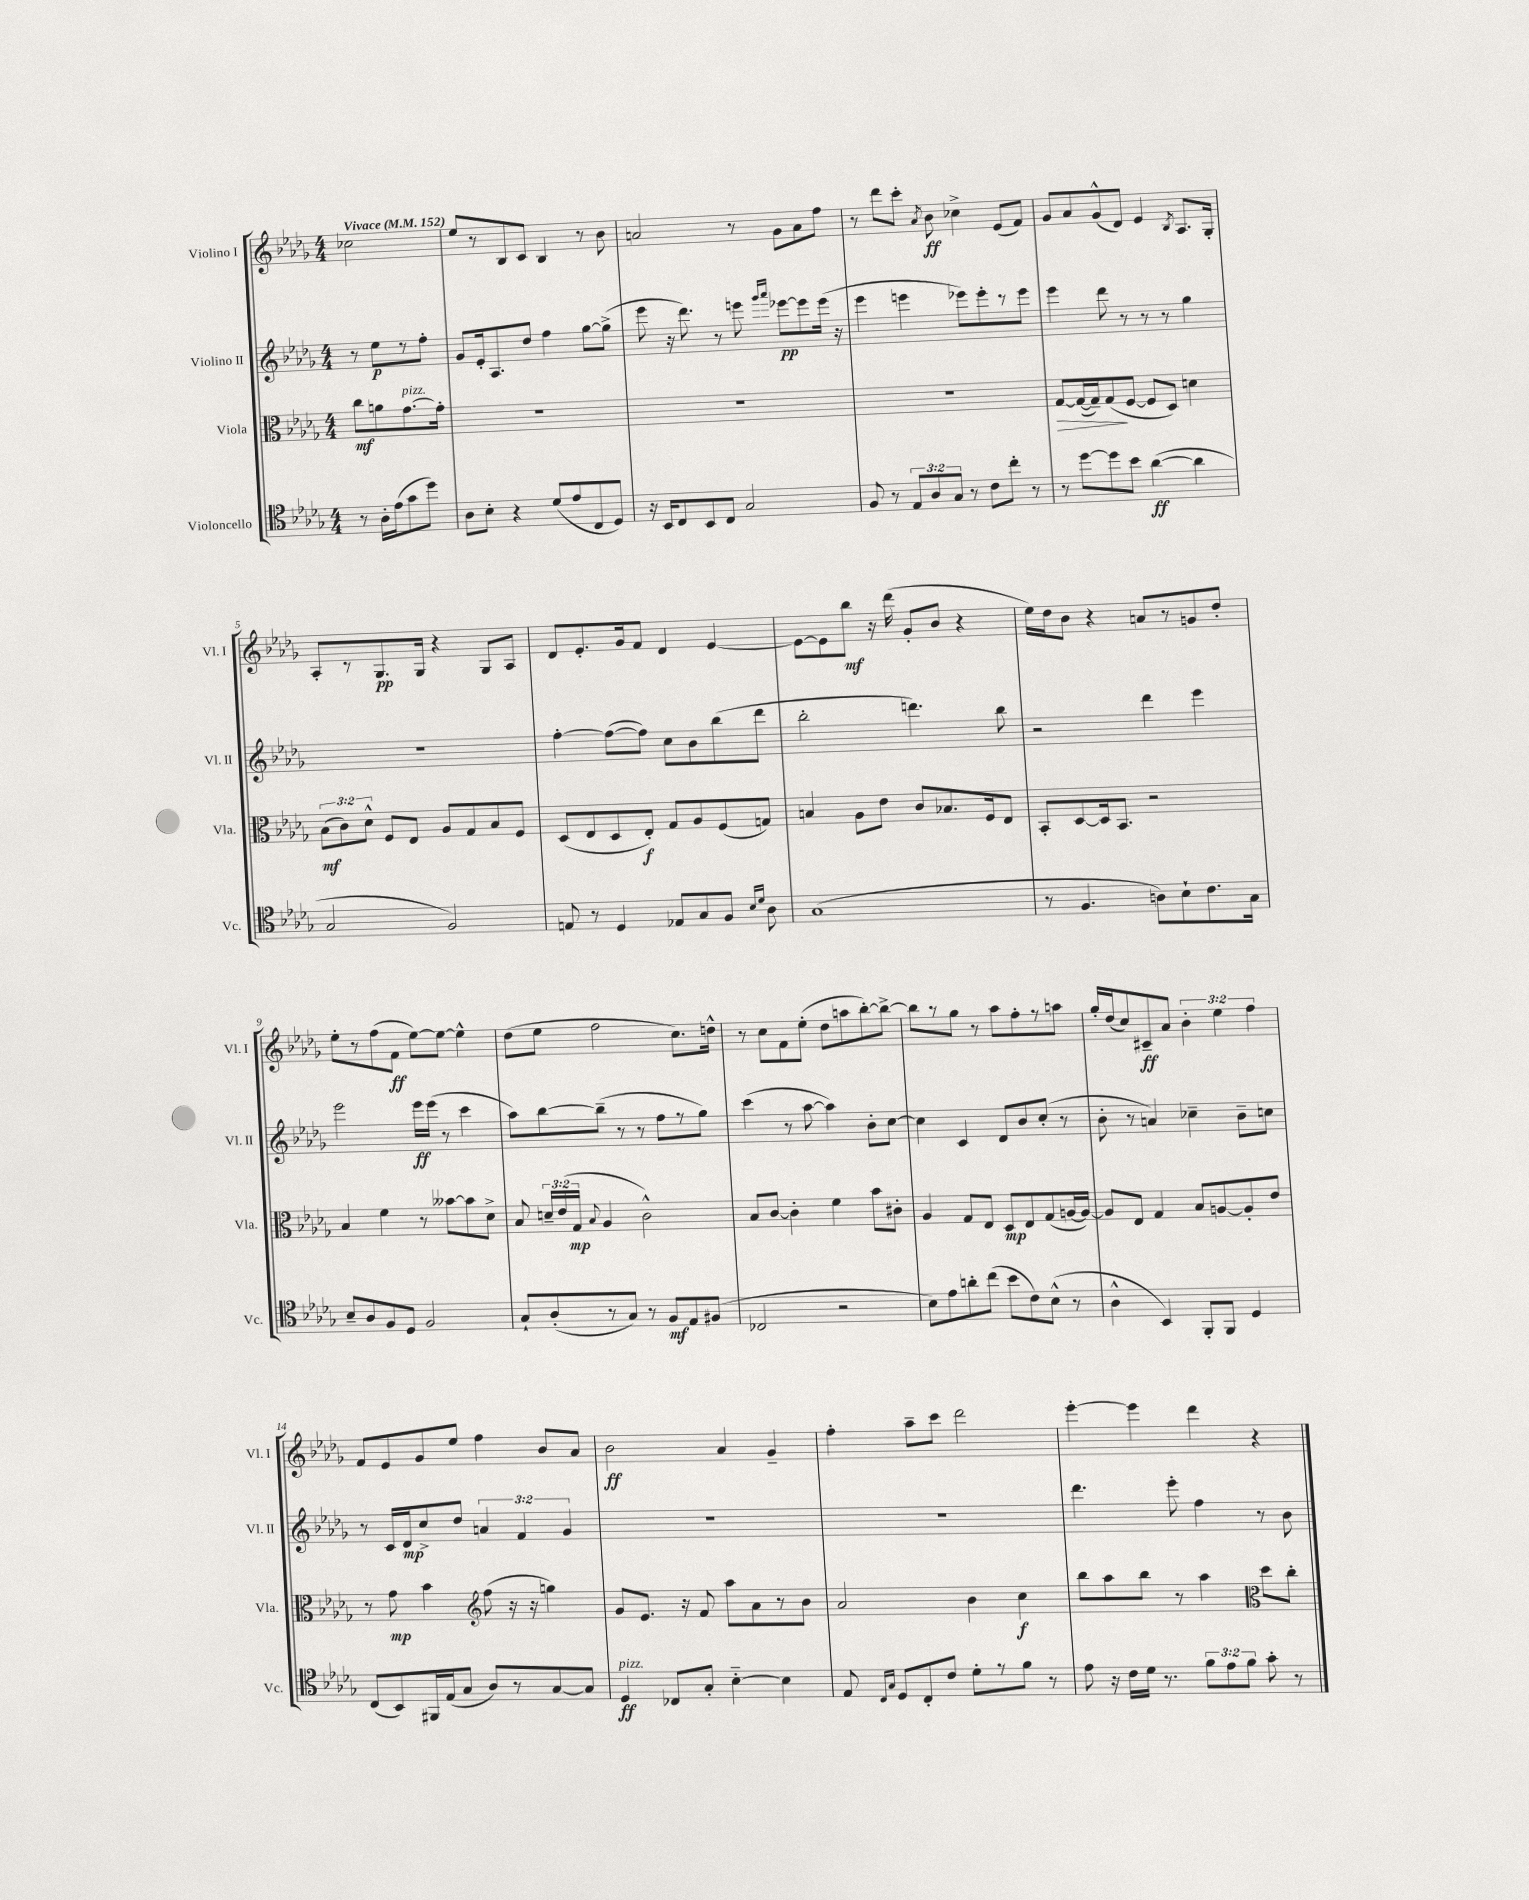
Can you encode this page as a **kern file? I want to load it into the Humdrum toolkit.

**kern	**kern	**kern	**kern
*staff4	*staff3	*staff2	*staff1
*clefC4	*clefC3	*clefG2	*clefG2
*k[b-e-a-d-g-]	*k[b-e-a-d-g-]	*k[b-e-a-d-g-]	*k[b-e-a-d-g-]
*M4/4	*M4/4	*M4/4	*M4/4
*MM152	*MM152	*MM152	*MM152
8r	8cc	8r	2cc-
16A-'	8a	8ee-	.
(16e-	.	.	.
8g-	[8.g-	8r	.
8dd-)	.	8ff'	.
.	16g-']	.	.
=	=	=	=
8A-	1r	8g-	8ee-
8B-'	.	16e-'	8r
.	.	8.A-	.
4r	.	.	8B-
.	.	8dd-	8c
(8d-	.	4ff	4B-
8e-	.	.	.
8C	.	[8gg-	8r
8D-)	.	(8gg-^]	8b-
=	=	=	=
16r	1r	8eee-	2a
16BB-	.	.	.
8C	.	16r	.
.	.	8.ddd-)	.
8BB-	.	.	.
8C	.	8r	.
2G-	.	8eee	8r
.	.	16qqggg-	.
.	.	16qqaaa-	.
.	.	[8eee-	8g-
.	.	8eee-]	8a
.	.	(16eee-	8ff
.	.	16r	.
=	=	=	=
8F	1r	4eee-	8r
8r	.	.	8ddd-
12E-	.	4eee	8ccc'
12A-	.	.	.
.	.	.	8qa-
.	.	.	8b-
12G-	.	.	.
8r	.	8eee-)	4cc-^
8c	.	8eee-'	.
8cc'	.	8r	(8e-
8r	.	8eee-	8f)
=	=	=	=
8r	[8G-	4eee-	8g-
[8dd-	(16G-_	.	8a-
.	16G-~])	.	.
8dd-]	(8G-	8ddd-	(8g-^^
8b-	[8F	8r	8d-)
([4a-	8F]	8r	4e-
.	8D-)	8r	.
.	.	.	8qB-
4a-]	4d	4gg-	8.A-
.	.	.	16G-'
=	=	=	=
2G-	(12B-	1r	8A-'
.	12c)	.	.
.	.	.	8r
.	12d-^^	.	.
.	8F	.	8.G-
.	8E-	.	.
.	.	.	16G-
2F)	8A-	.	4r
.	8G-	.	.
.	8B-	.	8G-
.	8F	.	8A-
=	=	=	=
8E	(8D-	[4ff'	8d-
8r	8E-	.	8.e-'
4D-	8D-	(8ff_	.
.	.	.	16g-
.	8E-')	8ff])	8f
8E-	8G-	8cc	4d-
8G-	8A-	8b-	.
8F	(8F	(8bb-	[4e-
16qqB-	.	.	.
16qqd-	.	.	.
8A-	8G)	8ddd-	.
=	=	=	=
(1G-	4B	2bb-'	8e-_
.	.	.	8e-]
.	8A-	.	8bb-
.	8e-	.	16r
.	.	.	(16ddd-
.	8c	4.ddd)	8g-'
.	8.B-	.	8b-
.	.	.	4r
.	16F	.	.
.	8E-	8bb-	.
=	=	=	=
8r	8BB-'	2r	16ee-)
.	.	.	16dd-
4.F	[8D-	.	8b-
.	16D-]	.	4r
.	8.BB-	.	.
8A)	2r	4ddd-	8a
8B-`	.	.	8r
8.c	.	4eee-	8g
.	.	.	8dd-'
16G-	.	.	.
=	=	=	=
8B-~	4B-	2eee-	8ee-'
8A-	.	.	8r
8F	4f	.	(8ff
8D-	.	.	8f
2F	8r	16eee-	[8ee-)
.	.	(16eee-	.
.	[8b--	8r	8ee-_
.	8b--]	4ccc	4ee-^^]
.	8d-^	.	.
=	=	=	=
8G-`	8B-	8aa-)	(8dd-
(8A-'	24d~	[8bb-	8ee-
.	(24e-	.	.
.	24G-	.	.
.	8qqB-	.	.
8r	4A-	(8bb-~]	2ff
8G-)	.	8r	.
8r	2c^^)	8r	.
8F	.	8ff	.
8E-	.	8r	8.cc)
(8F#	.	8gg-)	.
.	.	.	16dd^^
=	=	=	=
2C-	8B-	(4ccc	8r
.	[8c	.	8cc
.	4c']	8r	8f
.	.	[8aa-	(8ee-'
2r	4f	4aa-])	8dd-
.	.	.	8aa
.	8b-	8b-'	[8bb-')
.	8c#'	[8cc	8bb-^_
=	=	=	=
8B-)	4A-	4cc]	8bb-]
8e-	.	.	8r
8a'	8G-	4c	8gg-
(8cc	8E-	.	8r
8b-	8D-	8d-	8aa-
8c)	8E-	8b-	8ff'
(8B-^^	(8G-	(8cc'	8r
8r	[16A	8r	8aa
.	16A_)	.	.
=	=	=	=
4A-^^	8A]	8b-'	16gg-'
.	.	.	(16dd-
.	8E-	8r	8cc)
4BB-)	4G-	4a)	8c#~
.	.	.	8a-
8FF'	8B-	4cc-~	6b-'
8FF	[8A	.	.
.	.	.	6ee-
4D-	8A']	8b-~	.
.	.	.	6ff
.	8e-	8cc	.
=	=	=	=
(8C	8r	8r	8f
8BB-)	8g-	16c	8e-
.	.	16d-	.
16FF#	4b-	8cc^	8g-
(16E-	.	.	.
8G-	.	8dd-	8ee-
*	*clefG2	*	*
8A-)	(8ff	6a	4ff
8r	16r	.	.
.	.	6f	.
.	16r	.	.
[8G-	4gg)	.	8b-
.	.	6g-	.
8G-]	.	.	8a-
=	=	=	=
4D-	8g-	1r	2b-
.	8.e-	.	.
8C-	.	.	.
.	16r	.	.
8G-'	8f	.	.
[4B-'~	8aa-	.	4a-
.	8a-	.	.
4B-]	8r	.	4g-~
.	8b-	.	.
=	=	=	=
8E-	2a-	1r	4ff'
16qqC	.	.	.
16qqG-	.	.	.
8D-	.	.	.
8C'	.	.	8aa-~
8c	.	.	8ccc
8d-'	4b-	.	2ddd-
8r	.	.	.
8f	4cc	.	.
8r	.	.	.
=	=	=	=
8e-	8bb-	4.ddd-	[4eee-'
16r	8aa-	.	.
16c	.	.	.
16d-	8bb-	.	4eee-]
8.r	.	.	.
.	8r	8eee-'	.
12f	4aa-	4ff	4ddd-
12e-	.	.	.
12f	.	.	.
*	*clefC3	*	*
8g-'	8dd-	8r	4r
8r	8cc'	8b-	.
==	==	==	==
*-	*-	*-	*-
